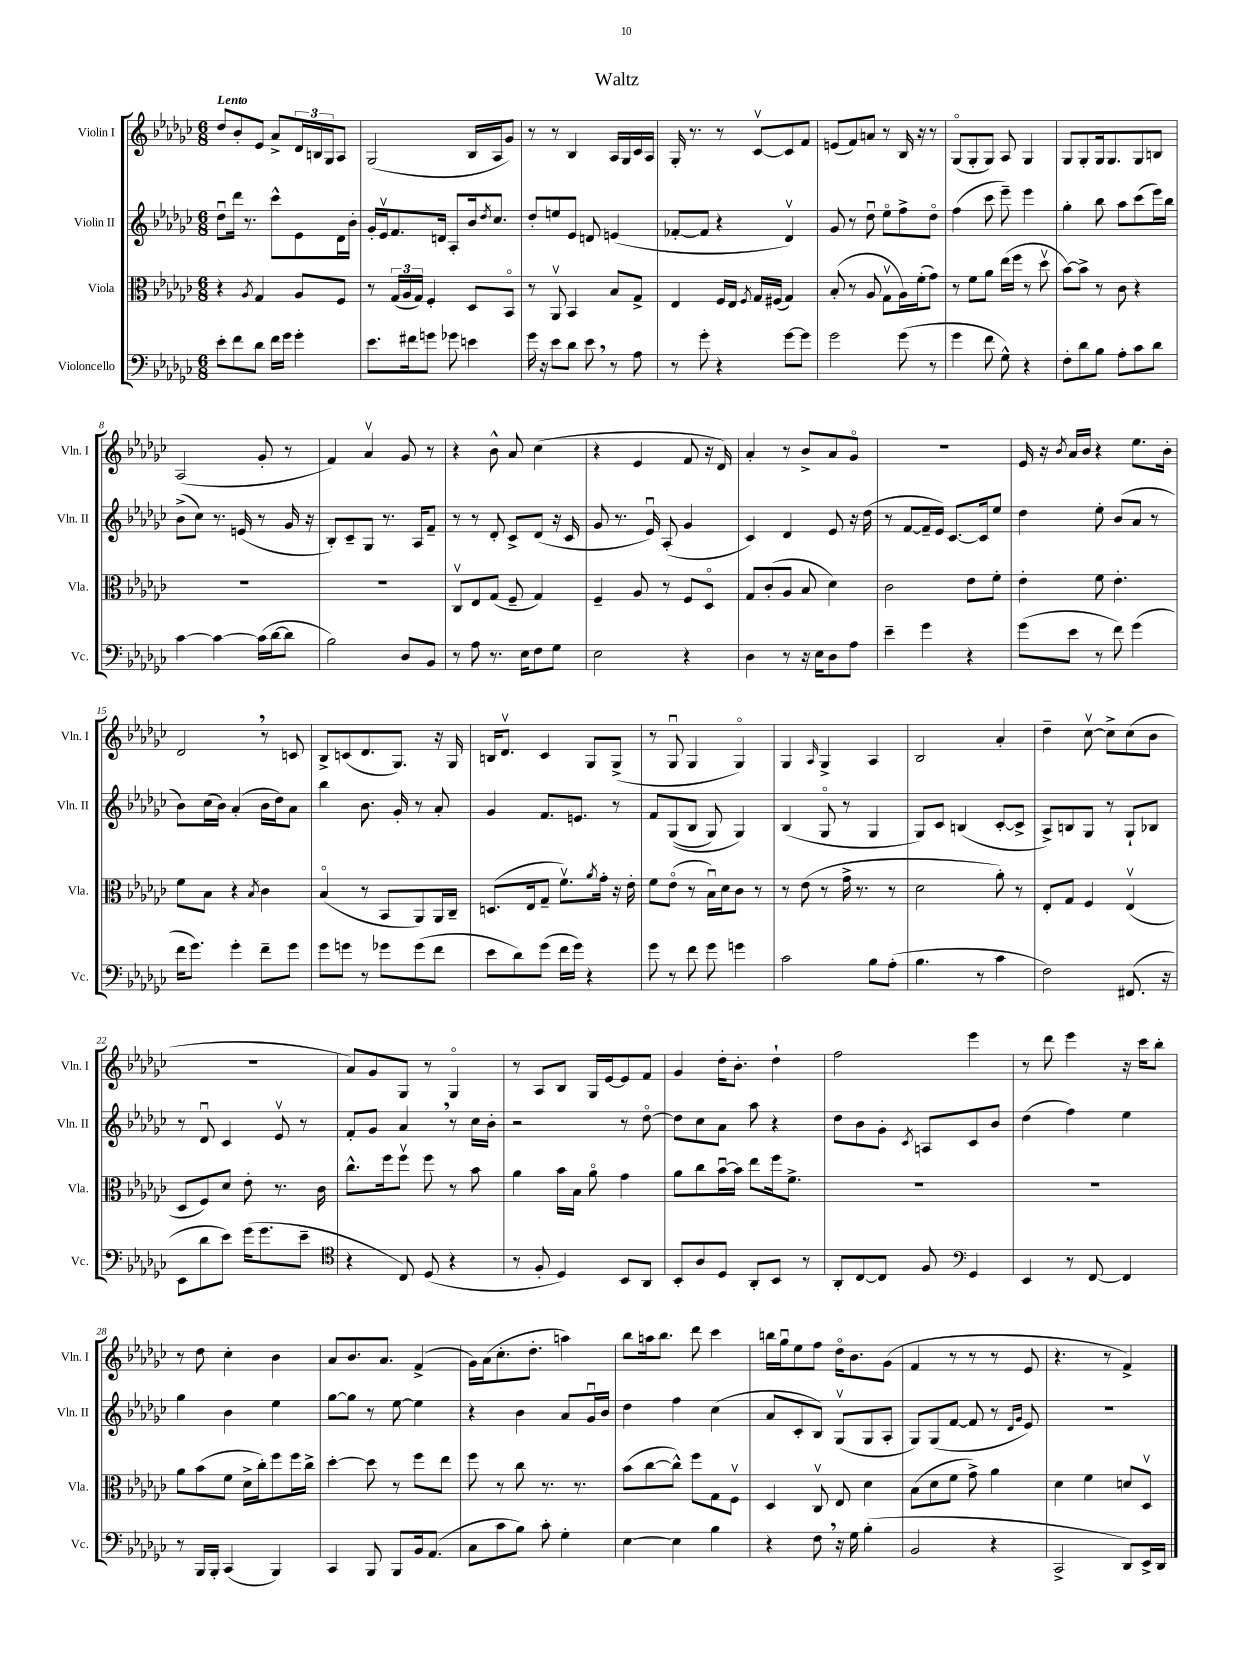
\header { title = "Waltz" }
<<
\new StaffGroup <<
\new Staff = "s0" \with { instrumentName = "Violin I" shortInstrumentName = "Vln. I" } {
    \clef treble \key ges \major \numericTimeSignature \time 6/8 \tempo "Lento"
    des''8 bes'8-. ees'8 aes'8-> \tuplet 3/2 { des'16 b16 ges16 } aes8 |
    ges2( bes16 aes16 ges'8) |
    r8 r8 bes4 aes16 ges16 ces'16 aes16 |
    ges16-. r8. r8 ces'8~\upbow ces'8 f'8 |
    e'8( f'8) a'8 r8 bes16 r16 r8 |
    ges8\flageolet( ges8-. ges8) aes8 ges4 |
    ges8 ges8-. ges16 ges8. ges8 b8 |
    aes2( ges'8-. r8 |
    f'4) aes'4\upbow ges'8 r8 |
    r4 bes'8-^ aes'8 ces''4( |
    r4 ees'4 f'8 r16 des'16) |
    aes'4-. r8 bes'8-> aes'8 ges'8\flageolet |
    R2. |
    ees'16 r16 \acciaccatura { bes'8 } aes'16 bes'16 r4 ees''8. bes'16-. |
    des'2 \breathe r8 c'8 |
    bes8-> c'8( des'8. ges8.) r16 ges16 |
    b16 des'8.\upbow ces'4 ges8 ges8->( |
    r8 ges8\downbow ges4 ges4\flageolet) |
    ges4 \grace { aes16 } ges4-> aes4 |
    bes2 aes'4-. |
    des''4-- ces''8~\upbow ces''8-> ces''8( bes'8 |
    R2. |
    aes'8) ges'8 ges8 r8 ges4\flageolet |
    r8 aes8 bes8 ges16 ees'16~ ees'8 f'8 |
    ges'4 des''16-. bes'8.-. des''4-! |
    f''2 ees'''4 |
    r8 des'''8 ees'''4 r16 ces'''16 bes''8-. |
    r8 des''8 ces''4-. bes'4 |
    aes'8 bes'8. aes'8. f'4->( |
    ges'16) aes'16( ces''8.-. des''8.-. a''4) |
    bes''8 a''16 bes''8. des'''8 ces'''4 |
    b''16 ges''16\downbow ees''8 f''8 des''16\flageolet bes'8. ges'8( |
    f'4 r8 r8 r8 ees'8 |
    r4. r8 f'4->) \bar "|." |
}
\new Staff = "s1" \with { instrumentName = "Violin II" shortInstrumentName = "Vln. II" } {
    \clef treble \key ges \major \numericTimeSignature \time 6/8
    des''8\downbow des'''16 r8. ces'''8-^ ees'8 des'16 bes'16-. |
    ges'16-. ees'16\upbow f'8. d'16 aes8-. bes'16 \acciaccatura { des''8 } ces''8. |
    des''8-. e''8 ees'8 d'8 e'4( |
    fes'8~-. fes'8 r4 des'4\upbow) |
    ges'8 r8 des''8\downbow ees''8\flageolet f''8-> des''8\flageolet |
    f''4( ces'''8 ees'''8--) ees'''4 |
    ges''4-. bes''8 aes''8 ces'''8( ees'''16) bes''16 |
    bes'8->( ces''8) r8. e'16( r8 ges'16 r16 |
    bes8-.) ces'8-- ges8 r8. aes16 f'8-- |
    r8 r8 des'8-. ces'8-> des'8( r16 ces'16 |
    ges'8 r8. ees'16\downbow) aes8-.( ges'4 |
    ces'4) des'4 ees'8 r16 des''16( |
    r8 f'8~ f'16-- ees'16) ces'8.~ ces'16 ees''8 |
    des''4 ees''8-. bes'8( aes'8 r8 |
    bes'8) ces''16( bes'16) aes'4-.( bes'16 des''16) aes'8 |
    bes''4 bes'8. ges'16-. r8 aes'8-. |
    ges'4 f'8. e'8. r8 |
    f'8 ges8(\( bes8 ges8) ges4\) |
    bes4( ges8\flageolet r8 ges4 |
    ges8) ces'8 b4( ces'8~-. ces'8-> |
    aes8->) b8 ges8 r8 ges8-! bes8 |
    r8 des'8\downbow ces'4 ees'8\upbow r8 |
    f'8-. ges'8 aes'4 \breathe r8 ces''16 bes'16-. |
    r2 r8 des''8~\flageolet |
    des''8 ces''8 aes'8 aes''8 r4 |
    des''8 bes'8 ges'8-. \acciaccatura { ces'8 } a8 ces'8 bes'8 |
    des''4( f''4) ees''4 |
    ges''4 bes'4 ees''4 |
    ges''8~ ges''8 r8 ees''8~ ees''4 |
    r4 bes'4 aes'8 ges'16\downbow bes'16 |
    des''4 f''4 ces''4( |
    aes'8 ces'8-. bes8) ges8\upbow( ges8 aes8-. |
    ges8) ges8( f'8~ f'8 r8 \grace { des'16 ges'16 } ees'8) |
    R2. \bar "|." |
}
\new Staff = "s2" \with { instrumentName = "Viola" shortInstrumentName = "Vla." } {
    \clef alto \key ges \major \numericTimeSignature \time 6/8
    r4 \acciaccatura { aes8 } ges4 aes8 f8 |
    r8 \tuplet 3/2 { ges16( aes16 ges16) } f4-. des8 bes,8\flageolet |
    r8 aes,8\upbow bes,4 bes8 ges8-> |
    ees4 f16 ees16 \acciaccatura { f8 } ges16 fis16( ges4) |
    bes8-.( r8 aes8 ges8\upbow aes16) f'16-.( ges'8) |
    r8 f'8 aes'8 ees''16( f''16 r8 des''8\upbow |
    bes'8~) bes'8-> r8 ces'8 r4 |
    R2. |
    R2. |
    ces8\upbow ees8 ges8( f8-- ges4) |
    f4-- aes8 r8 f8 des8\flageolet |
    ges8 ces'8-.( aes8 bes8 des'4) |
    ces'2 ees'8 f'8-. |
    ees'4-. f'8 ees'4.-. |
    f'8 bes8 r4 \acciaccatura { bes8 } ces'4 |
    bes4\flageolet( r8 bes,8 aes,8) aes,16 ces16-- |
    d8.( ees16 ges8-- f'8.\upbow) \acciaccatura { aes'8 } ges'16-. r16 ees'16-. |
    f'8 ees'8\flageolet( r8 bes16\downbow) des'16 ces'8 r8 |
    r8 ees'8( r8 ges'16-> r8. r8 |
    des'2 aes'8-.) r8 |
    ees8-. ges8 f4 ees4\upbow( |
    des8 f8) des'8 ees'8-. r8. ces'16 |
    ces''8.-^ f''16 f''8\upbow f''8 r8 bes'8 |
    aes'4 bes'16 bes16 aes'8\flageolet ges'4 |
    aes'8 ces''8 bes'16~\downbow bes'16 ees''8 f''16 f'8.-> |
    R2. |
    R2. |
    aes'8 bes'8( f'8 des'16-> ces''16-.) f''8 f''16 ces''16-> |
    des''4~-. des''8 r8 f''8 ees''8 |
    f''8 r8 ces''8 r8. r8. |
    bes'8( ces''8~ ces''8-^) f''8 ges8 f8\upbow |
    des4 ces8\upbow ees8 des'4 |
    bes8( des'8 f'8 ges'8->) aes'4 |
    des'4 f'4 d'8 des8\upbow \bar "|." |
}
\new Staff = "s3" \with { instrumentName = "Violoncello" shortInstrumentName = "Vc." } {
    \clef bass \key ges \major \numericTimeSignature \time 6/8
    ees'8-. f'8 des'8 f'16 ges'16 ges'4-. |
    ees'8. fis'16 g'8 ges'8 e'4 |
    ges'16 r16 ees'8 des'8 ees'8 \breathe r8 aes8 |
    r8 ges'8-. r4 ges'8~ ges'8 |
    ges'2 ges'8( r8 |
    ges'4 f'8 ges8-^) r4 |
    f8-. des'8 bes8 aes8-. ces'8 des'8 |
    ces'4~ ces'4~ ces'16( des'16~ des'8 |
    bes2) des8 bes,8 |
    r8 aes8 r8. ees16 f8 ges8 |
    ees2 r4 |
    des4 r8 r16 ees16 des8 aes8 |
    ees'4-- ges'4 r4 |
    ges'8( ees'8 r8 f'8) ges'4( |
    f'16 ges'8.) ges'4-. f'8-- ges'8 |
    ges'8 g'8 r8 ges'8 ges'8( f'8 |
    ees'8 des'8) ges'8( f'16 ges'16) r4 |
    ges'8 r8 f'8 ges'8 g'4 |
    ces'2 bes8 aes8-.( |
    bes4. r8 ces'4 |
    f2) fis,8.( r16 |
    ees,8 des'8 ees'8) ges'16( ges'8. ees'8-- |
    \clef tenor r4 ces8) des8( r4 |
    r8 f8-. des4) bes,8 aes,8 |
    bes,8-. aes8 des8 aes,8-. bes,8 r8 |
    aes,8-. ces8~ ces8 f8 \clef bass ges,4 |
    ees,4 r8 f,8~ f,4 |
    r8 bes,,16 bes,,16-. ces,4( bes,,4) |
    ces,4 bes,,8 bes,,8 bes,16 aes,8.( |
    ces8 ces'8 bes8) ces'8-. ges4-. |
    ees4~ ees4 bes4 |
    r4 f8 \breathe r16 ges16 bes4-.( |
    bes,2 r4 |
    ces,2-> des,8) ees,16-> des,16 \bar "|." |
}
>>
>>
